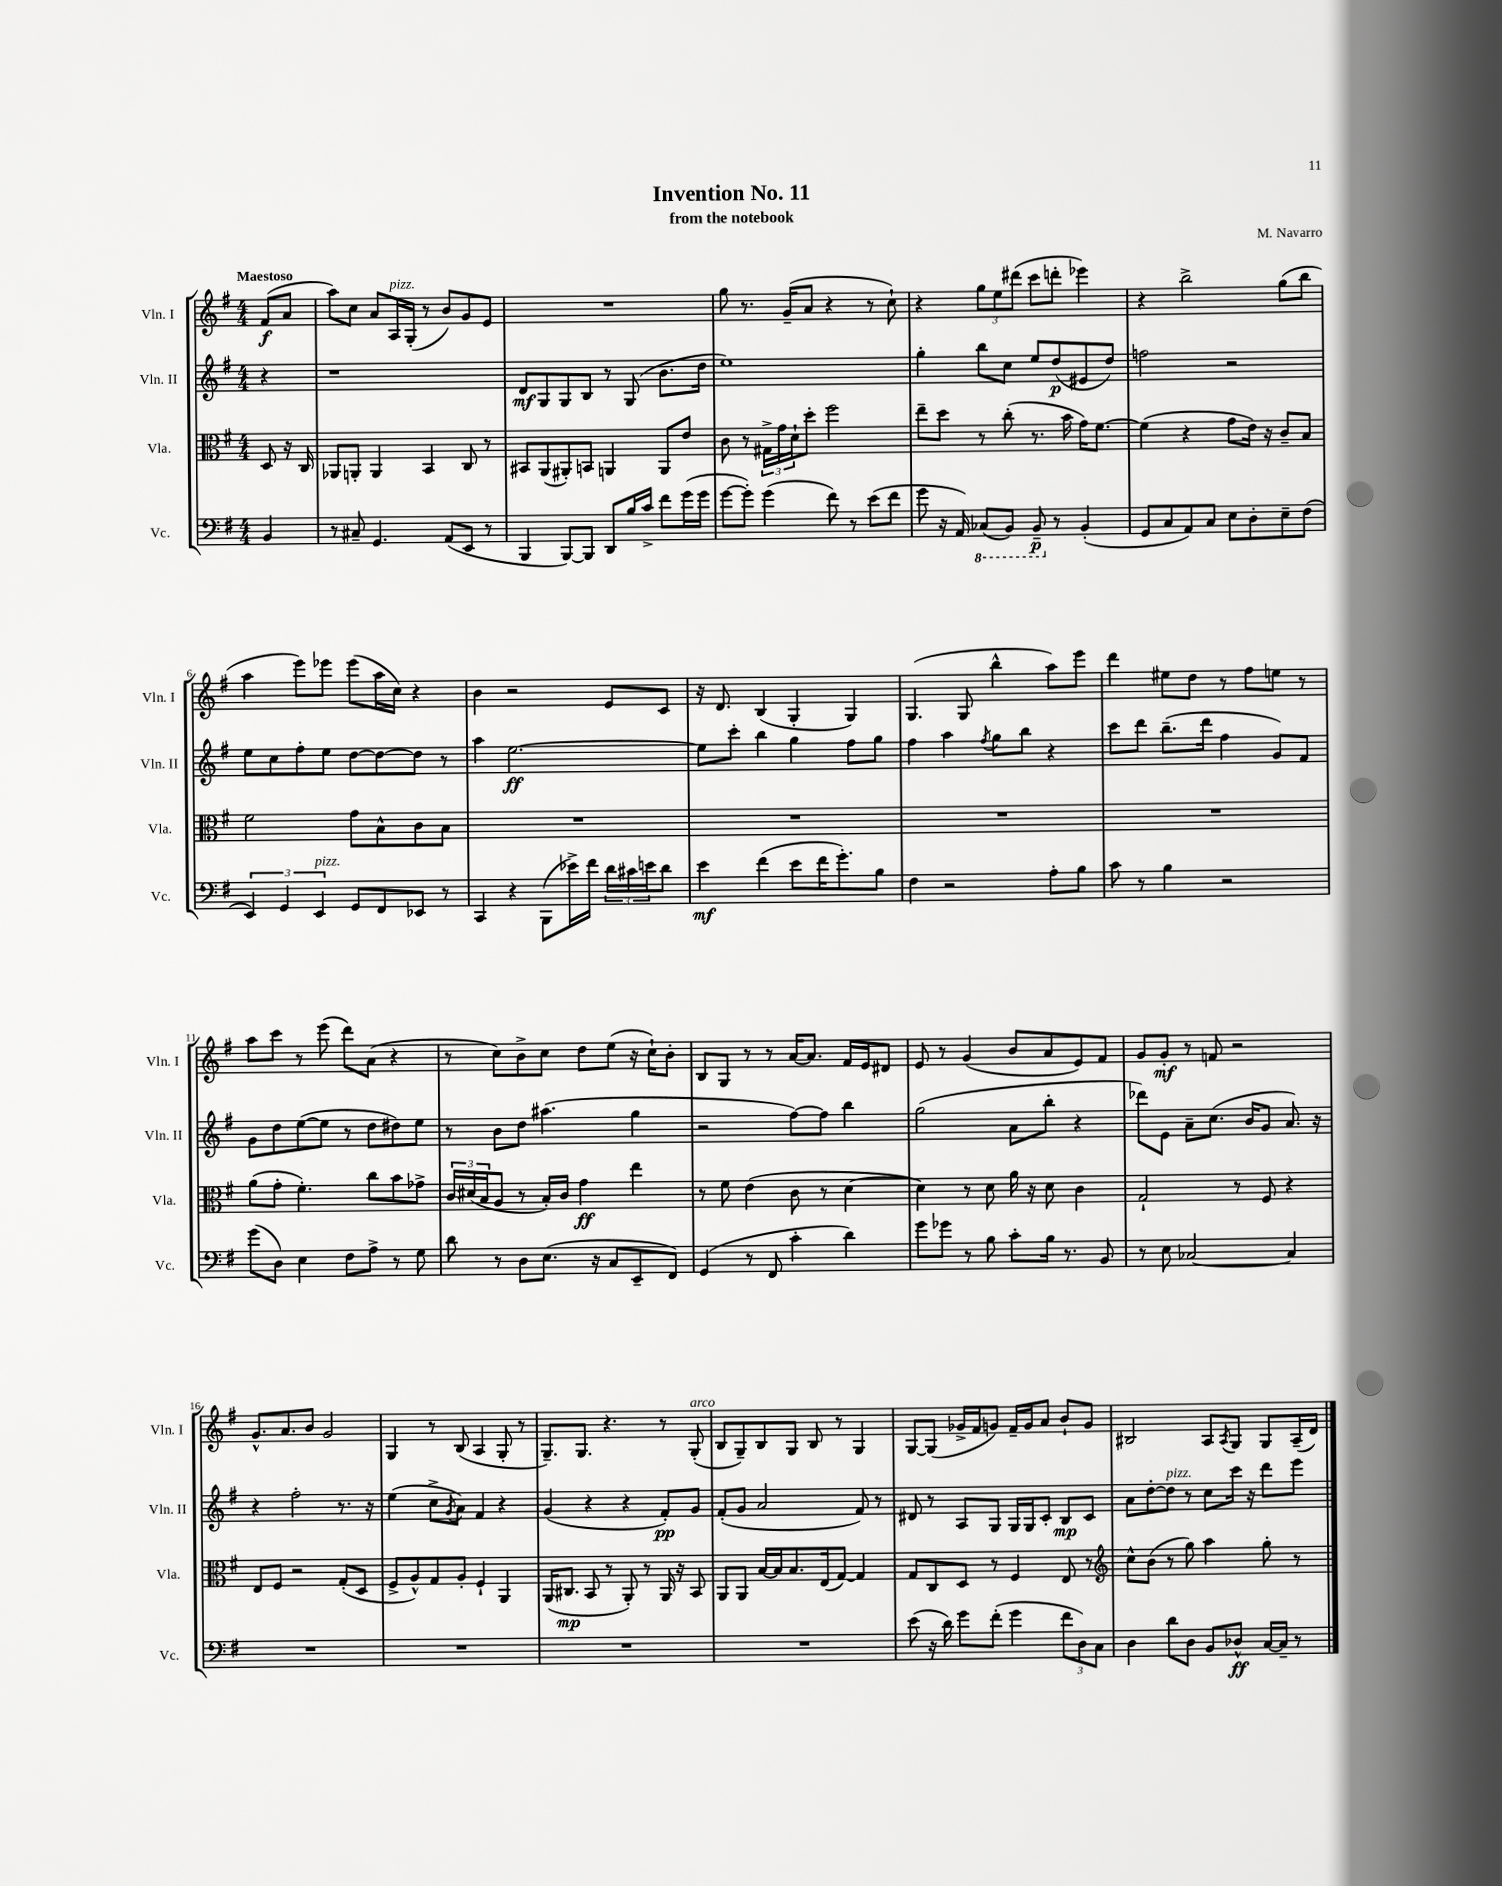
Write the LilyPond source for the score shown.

\header { title = "Invention No. 11" composer = "M. Navarro" subtitle = "from the notebook" }
<<
\new StaffGroup <<
\new Staff = "s0" \with { instrumentName = "Vln. I" shortInstrumentName = "Vln. I" } {
    \clef treble \key g \major \numericTimeSignature \time 4/4 \partial 4 \tempo "Maestoso"
    fis'8\f( a'8 |
    a''8) c''8 a'8 a16^\markup { \italic "pizz." } g16-.( r8 b'8) g'8 e'8 |
    R1 |
    g''8 r8. g'16--( a'8 r4 r8 c''8-!) |
    r4 \tuplet 3/2 { g''8 e''8 dis'''8( } c'''8 d'''8-. ees'''4) |
    r4 b''2-> g''8( b''8 |
    a''4 e'''8) ees'''8 ees'''8( a''16 c''16) r4 |
    b'4 r2 e'8 c'8 |
    r16 d'8. b4( g4-. g4) |
    g4.( g8 b''4-^ a''8) e'''8 |
    d'''4 eis''8 d''8 r8 fis''8 e''8 r8 |
    a''8 c'''8 r8 e'''8( d'''8) a'8( r4 |
    r8 c''8) b'8-> c''8 d''8 e''8( r16 c''16-!) b'8-. |
    b8 g8 r8 r8 a'16~ a'8. fis'16 e'16 dis'8 |
    e'8 r8 g'4( b'8 a'8 e'8) fis'8 |
    g'8 g'8-.\mf r8 f'8 r2 |
    g'8.-^ a'8. b'8 g'2 |
    g4 r8 b8( a4 g8-. r8 |
    g8.--) g8. r4. r8 g8-.^\markup { \italic "arco" }( |
    b8 g8--) b8 g8 b8 r8 g4 |
    g8~ g8( ges'16-> fis'16 g'8) fis'16-- g'16 a'8 b'8-! g'8 |
    bis2 a8 \acciaccatura { a8 } g8 g8 a16--( d'16) \bar "|." |
}
\new Staff = "s1" \with { instrumentName = "Vln. II" shortInstrumentName = "Vln. II" } {
    \clef treble \key g \major \numericTimeSignature \time 4/4 \partial 4
    r4 |
    r1 |
    d'8\mf g8 g8 b8 r8 g8( b'8. d''16 |
    e''1) |
    g''4-. b''8 c''8 e''8 d''8\p( eis'8 d''8) |
    f''2 r2 |
    e''8 c''8 fis''8-. e''8 d''8~ d''8~ d''8 r8 |
    a''4 e''2.~\ff |
    e''8 c'''8-. b''4 g''4 fis''8 g''8 |
    fis''4 a''4 \acciaccatura { fis''8 } g''8 b''8 r4 |
    c'''8 d'''8 b''8.--( d'''16 fis''4 g'8) fis'8 |
    g'8 d''8 e''8~( e''8 r8 d''8 dis''8) e''8 |
    r8 b'8 d''8 ais''4.( g''4 |
    r2 fis''8~) fis''8 b''4 |
    g''2( a'8 b''8-. r4 |
    des'''8) e'8 a'8-- c''8.( b'16 g'8 a'8.) r16 |
    r4 fis''2-. r8. r16 |
    e''4( c''8-> \acciaccatura { g'8 } a'8) fis'4 r4 |
    g'4( r4 r4 fis'8-.\pp) g'8 |
    fis'8-.( g'8 a'2 fis'8) r8 |
    dis'8 r8 a8 g8 g16 g16 c'8-. b8\mp c'8 |
    a'8 d''8~-. d''8^\markup { \italic "pizz." } r8 c''8 c'''16 r16 d'''8 e'''8 \bar "|." |
}
\new Staff = "s2" \with { instrumentName = "Vla." shortInstrumentName = "Vla." } {
    \clef alto \key g \major \numericTimeSignature \time 4/4 \partial 4
    d8 r16 c16 |
    aes,8 a,8-. a,4 b,4 c8 r8 |
    bis,8 a,8( ais,8-.) b,8 a,4 a,8 e'8 |
    c'8 r8 \tuplet 3/2 { gis16-> g'16 d'16-! } d''8-. fis''2 |
    e''8-- d''8 r8 c''8-.( r8. b'16 g'16) fis'8.~ |
    fis'4( r4 g'8 e'16) r16 c'8-- b8 |
    fis'2 g'8 b8-^ c'8 b8 |
    R1 |
    R1 |
    R1 |
    R1 |
    a'8( g'8-. fis'4.-.) c''8 b'8 ges'8-> |
    \tuplet 3/2 { c'16 dis'16( b16 } a8 r8 b16-.) c'16 g'4\ff e''4 |
    r8 fis'8 e'4( c'8 r8 d'4~ |
    d'4) r8 d'8 a'16 r16 d'8 c'4 |
    g2-! r8 fis8 r4 |
    e8 fis8 r2 g8-.( d8 |
    fis8-> a8-^) g8 a8-. fis4-! a,4 |
    a,16( cis8.\mp b,8 r8 a,8-.) r8 a,16 r16 b,8 |
    a,8 a,8 b16~ b16 b8. e16( g8~) g4 |
    g8 c8 d8 r8 fis4 e8 r8 |
    \clef treble c''8-^ b'8( r8 g''8) a''4 g''8-. r8 \bar "|." |
}
\new Staff = "s3" \with { instrumentName = "Vc." shortInstrumentName = "Vc." } {
    \clef bass \key g \major \numericTimeSignature \time 4/4 \partial 4
    b,4 |
    r8 cis8-- g,4. a,8( e,8 r8 |
    b,,4 b,,8~) b,,8 d,8 b16 c'16-> fis'8 g'16( g'16 |
    g'8~ g'8-.) g'4( fis'8) r8 e'8( fis'8 |
    g'8 r16 a,16) \ottava #-1 ces,8( b,,8) b,,8--\p \ottava #0 r8 b,4-.( |
    g,8 c8 a,8) c8 e8 d8-. e8-- fis8( |
    \tuplet 3/2 { e,4) g,4 e,4^\markup { \italic "pizz." } } g,8 fis,8 ees,8 r8 |
    c,4 r4 b,,8( ees'16->) fis'16 \tuplet 3/2 { d'16 cis'16 e'16 } d'8 |
    e'4\mf fis'4( e'8 fis'16 g'8.-.) b8 |
    fis4 r2 a8-. b8 |
    c'8 r8 b4 r2 |
    g'8( d8) e4 fis8 a8-> r8 g8 |
    d'8 r8 d8 e8.( r16 c8 e,8-- fis,8) |
    g,4( r8 fis,8 c'4-. d'4) |
    g'8 ges'8 r8 b8 c'8-. b16 r8. b,8 |
    r8 e8 ces2~ ces4 |
    R1 |
    R1 |
    R1 |
    R1 |
    e'8( r16 d'16) g'8 fis'8-.( g'4 \tuplet 3/2 { fis'8 d8) c8 } |
    d4 d'8 d8 b,8 des8-^\ff c16~ c16-- r8 \bar "|." |
}
>>
>>
